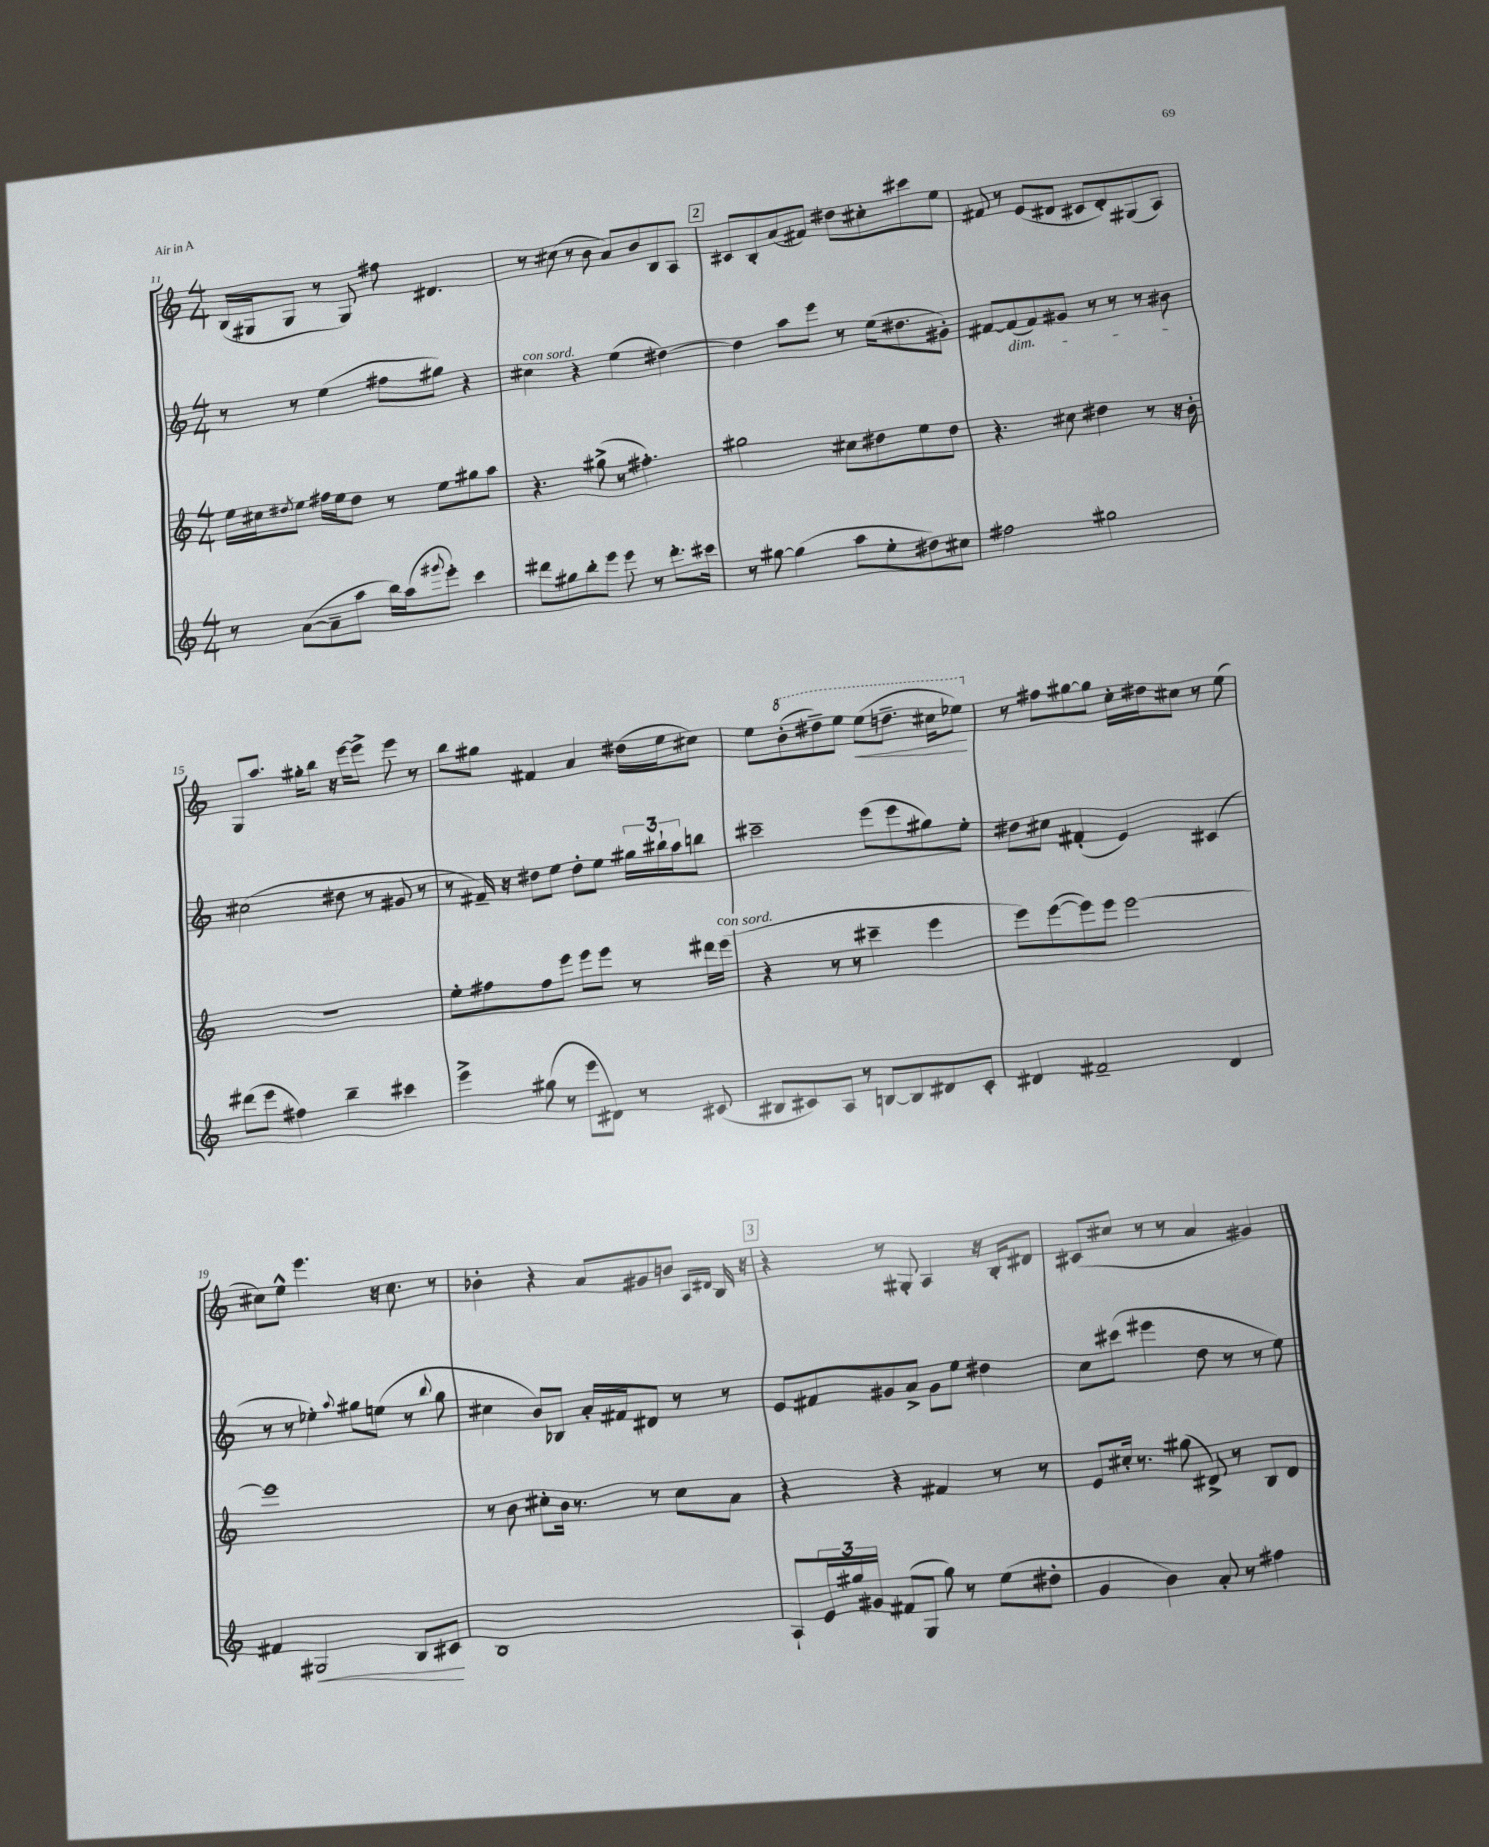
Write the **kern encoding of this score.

**kern	**dynam	**kern	**kern	**kern	**dynam
*part4	*part4	*part3	*part2	*part1	*part1
*staff4	*staff4	*staff3	*staff2	*staff1	*staff1
*clefG2	*	*clefG2	*clefG2	*clefG2	*
*k[]	*	*k[]	*k[]	*k[]	*
*M4/4	*	*M4/4	*M4/4	*M4/4	*
=11	=11	=11	=11	=11	=11
8r	.	16ee\LL	8r	(16B/LL	.
.	.	16cc#X\J	.	16G#X/J	.
.	.	8qdd#X/	.	.	.
([8a\L	.	8ee\J	8r	8G#/J	.
8a~\]	.	16ff#X\LL	(4ee\	8r	.
.	.	16ee\J	.	.	.
8aa\J	.	8dd#\J	.	8G#/)	.
16bb\LL)	.	8r	8ff#X\L	8ff#X\	.
(16aa\J	.	.	.	.	.
8qqggg#X/	.	.	.	.	.
8eee'\J)	.	8ee\L	8gg#X\J)	4.d#X/	.
4ccc\	.	8gg#X\	4r	.	.
.	.	8aa\J	.	.	.
=12	=12	=12	=12	=12	=12
!	!	!	!LO:TX:a:i:t=con sord.	!	!
8ddd#X\L	.	4.r	4cc#X\	8r	.
8gg#X\	.	.	.	(8cc#X\	.
8bb'\	.	.	4r	8r	.
8eee\J	.	(8gg#X^\	.	8b\	.
8eee\	.	8r	(4ee\	8a/L)	.
8r	.	4.ff#X'\)	.	8b/	.
8.ddd#'\L	.	.	[4dd#X\)	8B/	.
.	.	.	.	8A/J	.
16ccc#X\Jk	.	.	.	.	.
!!LO:REH:place=s1:t=2
=13	=13	=13	=13	=13	=13
8r	.	2gg#X\	4dd#\]	8c#X/L	.
[8gg#X\	.	.	.	8B'/	.
(4gg#\]	.	.	8aa\L	(8a/	.
.	.	.	8eee\J	8f#X/J)	.
8aa\L	.	8cc#X\L	8r	8dd#X\L	.
8ee'\	.	8dd#X\	(16ee\KL	8cc#X'\	.
.	.	.	8.dd#X\	.	.
8dd#X\)	.	8ee\	.	8ccc#X\	.
8cc#X\J	.	8dd#\J	8g#X'\J)	8ee\J	.
=14	=14	=14	=14	=14	=14
2ff#X\	.	4.r	[8f#X/L	8f#X/	.
!	!	!	!LO:TX:b:i:t=dim.	!	!
.	.	.	(8f#/]	8r	.
.	.	.	8f#/)	(8e/L	.
.	.	8cc#X\	8g#X/J	8d#X/J	.
2gg#X\	.	4dd#X\	8r	8c#X/L	.
.	.	.	8r	8d#'/)	.
.	.	8r	8r	(8G#X/	.
.	.	16r	8b#X\	8A/J)	.
.	.	16b'\	.	.	.
!!LO:LB:g=z
=15	=15	=15	=15	=15	=15
(8ddd#X\L	.	1r	(2cc#X\	8G/L	.
8eee\J	.	.	.	8.aa/J	.
4ff#X\)	.	.	.	.	.
.	.	.	.	16gg#X'\KL	.
.	.	.	.	8bb\J	.
4bb~\	.	.	8dd#X\	16r	.
.	.	.	.	[16eee\KL	.
.	.	.	8r	8eee^\J]	.
4ccc#X\	.	.	8g#X/	8eee\	.
.	.	.	8r	8r	.
=16	=16	=16	=16	=16	=16
4eee^\	.	8ee'\L	8r	8bb\L	.
.	.	8ff#X\	16f#X~/)	8gg#X\J	.
.	.	.	16r	.	.
(8gg#X\	.	8ff#\	8dd#X\L	4f#X/	.
8r	.	8eee\J	8ee\J	.	.
8eee\L	.	8eee\L	8dd#'\L	4a/	.
8d#X\J)	.	8eee\J	8ee\J	.	.
8r	.	8r	24gg#X\LL	(16dd#X\LL	.
.	.	.	24bb#X`\	.	.
.	.	.	.	16ee\J	.
.	.	.	24aa\J	.	.
(8c#X/	.	16ddd#X\LL	8bbn\J	8cc#X\J)	.
!	!	!LO:TX:a:i:t=con sord.	!	!	!
.	.	(16eee\JJ	.	.	.
=17	=17	=17	=17	=17	=17
8B#X/L	.	4r	2ccc#X~\	8ee\L	.
*	*	*	*	*8va	*
8c#X/)	.	.	.	(8bb'\	.
8A/J	.	8r	.	8ddd#X~\)	.
8r	.	8r	.	8eee\J	.
!	!	!	!	!	!LO:HP:b
[8Bn/L	.	4ccc#X~\	(8eee\L	(8eee\L	<
8B/]	.	.	8eee\	8.dddn~\J	.
8d#X/	.	4eee\	8gg#X\)	.	.
.	.	.	.	16ccc#X\KL	.
8c#'/J	.	.	8ee'\J	8eee-X\J)	.
.	.	.	.	.	[
=18	=18	=18	=18	=18	=18
*	*	*	*	*X8va	*
4d#X/	.	8eee\L)	8dd#X\L	8r	.
.	.	([8eee\	8cc#X\J	8ff#X\L	.
2f#X~/	.	8eee\])	(4f#X'/	[8gg#X\	.
.	.	8eee\J	.	8gg#\J]	.
.	.	[2eee\	4e/)	16cc'\LL	.
.	.	.	.	16dd#X\J	.
.	.	.	.	8cc#X\J	.
4d#/	.	.	(4c#X/	8r	.
.	.	.	.	(8ee\	.
!!LO:LB:g=z
=19	=19	=19	=19	=19	=19
4f#X/	.	1eee]	8r	8cc#X\L)	.
.	.	.	8r	8ee^^\J	.
!	!LO:HP:b	!	!	!	!
2G#X/	<	.	4ee-X'\)	4.eee\	.
.	.	.	8qqaa/	.	.
.	.	.	8gg#X\L	.	.
.	.	.	(8een\J	16r	.
.	.	.	.	8.cc#\	.
8B/L	.	.	8r	.	.
.	.	.	8qqbb/	.	.
8c#X/J	.	.	8gg#\	8r	.
.	[	.	.	.	.
=20	=20	=20	=20	=20	=20
1B	.	8r	4cc#X\	4b-X'\	.
.	.	8b\	.	.	.
.	.	8cc#X'\L	8b/L)	4r	.
.	.	16b\Jk	8B-X/J	.	.
.	.	8.r	.	.	.
.	.	.	16a'/LL	8a/L	.
.	.	.	16f#X/J	.	.
.	.	8r	8d#X/J	8g#X/	.
.	.	8cc#\L	8r	8bn/J	.
.	.	.	.	16qqA/LL	.
.	.	.	.	16qqd#X/JJ	.
.	.	8a\J	8r	16B/	.
.	.	.	.	16r	.
!!LO:REH:place=s1:t=3
=21	=21	=21	=21	=21	=21
8A`/L	.	4r	8e/L	4r	.
24e/L	.	.	8f#X/	.	.
24gg#X/	.	.	.	.	.
24g#X/JJ	.	.	.	.	.
(8f#X/L	.	4r	8g#X/	8r	.
8G/J	.	.	8a^/J	8G#X'/	.
8gg#\)	.	4f#X/	8g#\L	4A/	.
8r	.	.	8ee\J	.	.
(8ee\L	.	8r	4dd#X\	16r	.
.	.	.	.	16B'/KL	.
8dd#X'\J	.	8r	.	8d#X/J	.
=22	=22	=22	=22	=22	=22
4g/	.	8e/L	8cc\L	(8c#X/L	.
.	.	16cc#X'/Jk	(8ccc#X\J	8cc#X/J	.
.	.	8.r	.	.	.
4b\)	.	.	4eee#X\	8r	.
.	.	(8gg#X\	.	8r	.
8a'/	.	8d#X^/)	8dd\	4a/	.
8r	.	8r	8r	.	.
4ff#X\	.	8B/L	8r	4g#X/)	.
.	.	8d#/J	8ee\)	.	.
==	==	==	==	==	==
*-	*-	*-	*-	*-	*-
